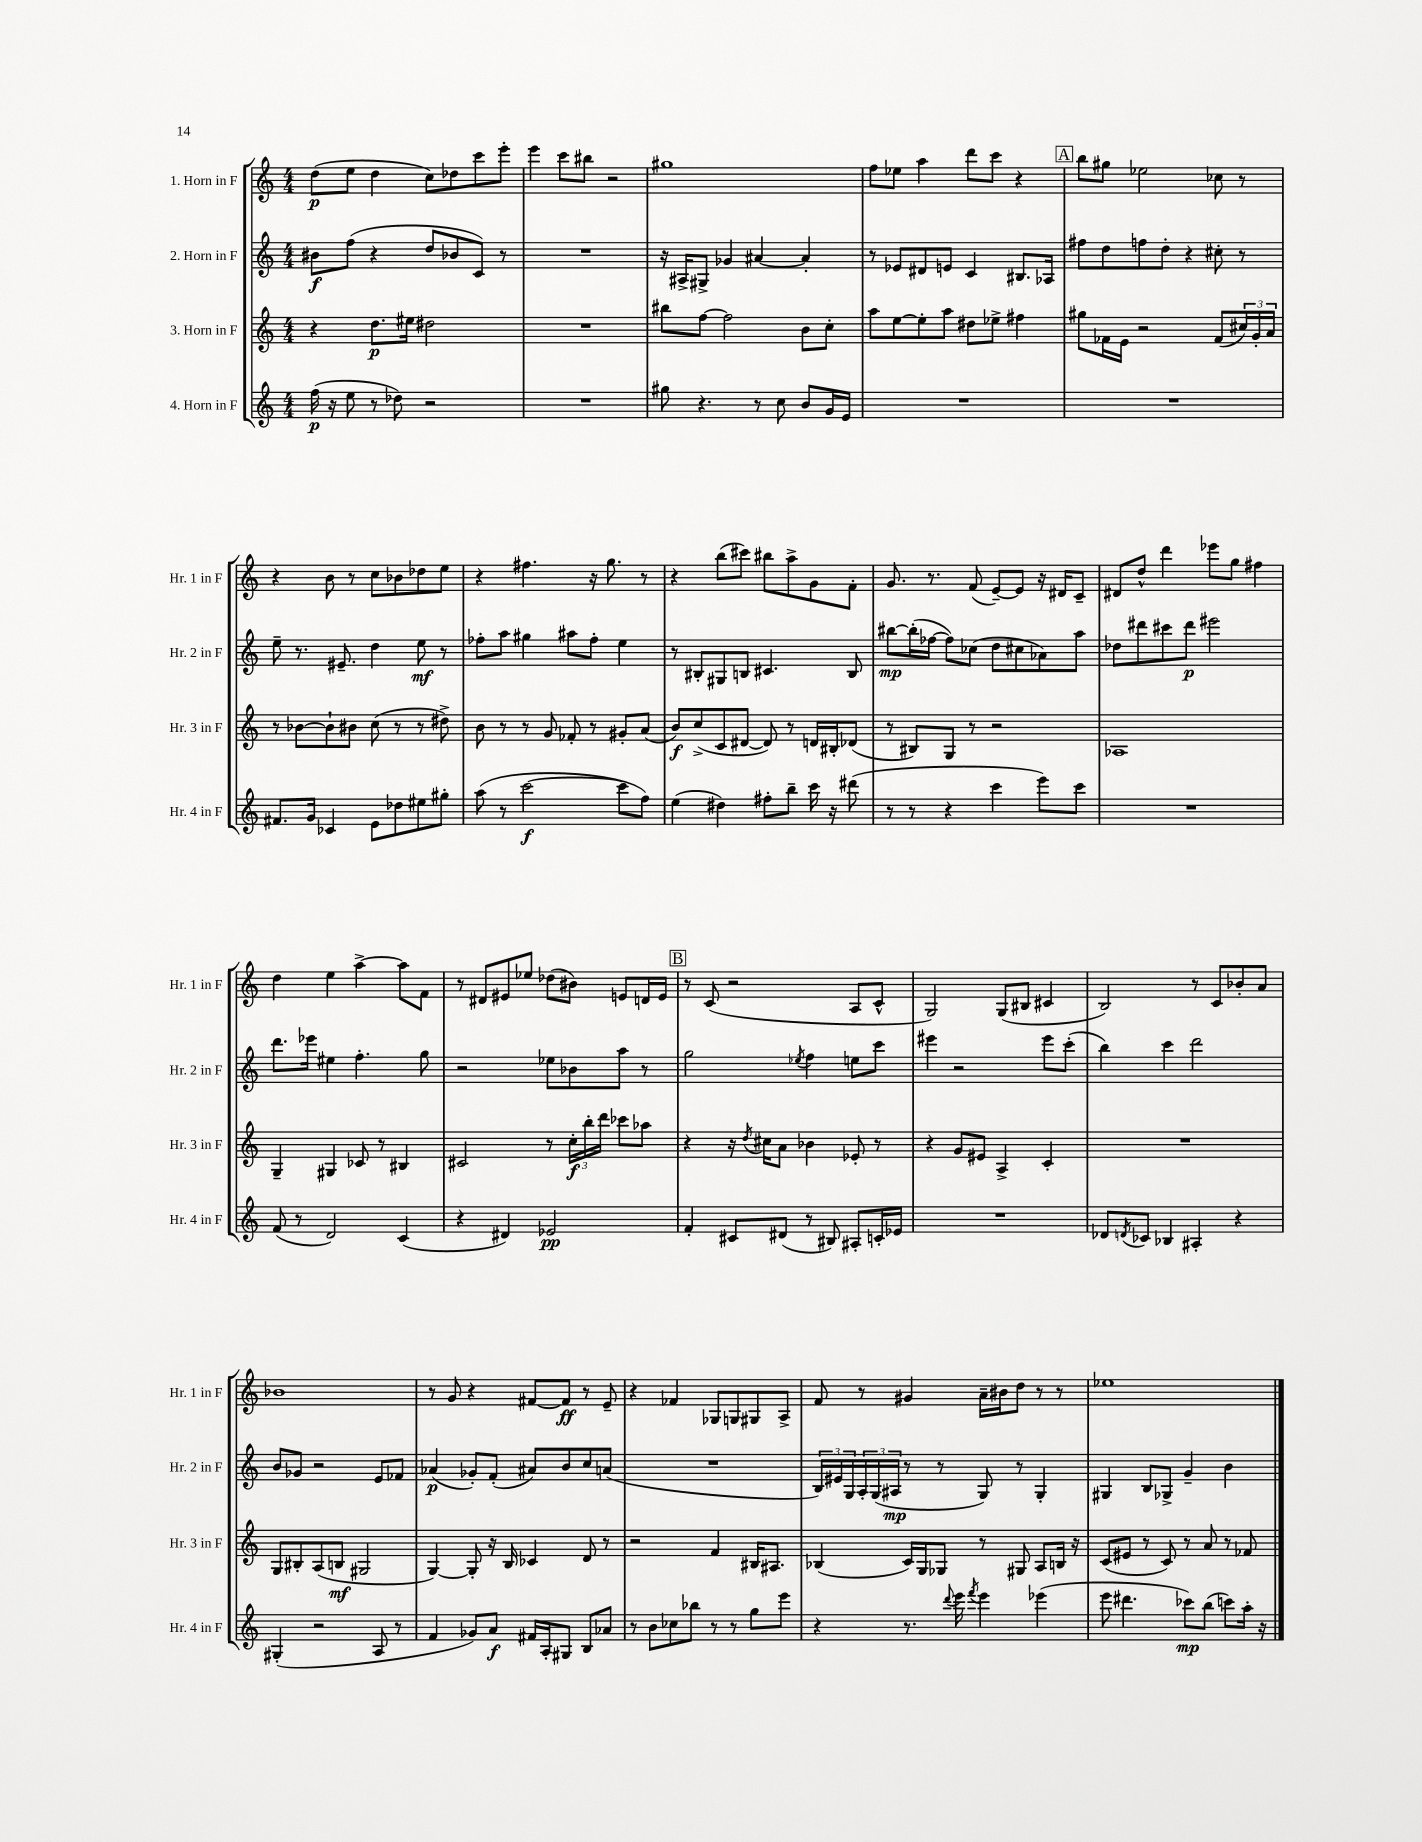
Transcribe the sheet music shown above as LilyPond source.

<<
\new StaffGroup <<
\new Staff = "s0" \with { instrumentName = "1. Horn in F" shortInstrumentName = "Hr. 1 in F" } {
    \clef treble \key c \major \numericTimeSignature \time 4/4
    d''8\p( e''8 d''4 c''8) des''8 c'''8 e'''8-. |
    e'''4 c'''8 bis''8 r2 |
    gis''1 |
    f''8 ees''8 a''4 d'''8 c'''8 r4 |
    \mark \markup { \box "A" } b''8 gis''8 ees''2 ces''8 r8 |
    r4 b'8 r8 c''8 bes'8 des''8 e''8 |
    r4 fis''4. r16 g''8. r8 |
    r4 b''8( cis'''8) bis''8 a''8-> g'8 f'8-. |
    g'8. r8. f'8( e'8~--) e'8 r16 dis'16 c'8-- |
    dis'8 d''8-^ d'''4 ees'''8 g''8 fis''4 |
    d''4 e''4 a''4~-> a''8 f'8 |
    r8 dis'8 eis'8 ees''8 des''8( bis'8) e'8 d'16 e'16 |
    \mark \markup { \box "B" } r8 c'8( r2 a8 c'8-^ |
    g2) g8( bis8 cis'4 |
    b2) r8 c'8 bes'8-. a'8 |
    bes'1 |
    r8 g'8 r4 fis'8~ fis'8\ff r8 e'8-- |
    r4 fes'4 ges8 g8 gis8 a8-> |
    f'8 r8 gis'4 a'16-- bis'16 d''8 r8 r8 |
    ees''1 \bar "|." |
}
\new Staff = "s1" \with { instrumentName = "2. Horn in F" shortInstrumentName = "Hr. 2 in F" } {
    \clef treble \key c \major \numericTimeSignature \time 4/4
    bis'8\f f''8( r4 d''8 bes'8 c'8) r8 |
    R1 |
    r16 ais16-> gis8-> ges'4 ais'4~ ais'4-. |
    r8 ees'8 dis'8 e'8 c'4 bis8. aes16 |
    \mark \markup { \box "A" } fis''8 d''8 f''8 d''8-. r4 cis''8-. r8 |
    e''8-- r8. eis'8.-- d''4 e''8\mf r8 |
    fes''8-. a''8 gis''4 ais''8 fes''8-. e''4 |
    r8 bis8-. gis8 b8 cis'4. b8 |
    bis''8~\mp bis''16-.( fes''16~ fes''8) ces''8( d''8 cis''8 aes'8) a''8 |
    des''8 dis'''8 cis'''8 dis'''8\p eis'''2 |
    d'''8. ees'''16 eis''4 f''4.-. g''8 |
    r2 ees''8 bes'8 a''8 r8 |
    \mark \markup { \box "B" } g''2 \acciaccatura { ees''8 } f''4 e''8 c'''8 |
    eis'''4 r2 eis'''8 c'''8-.( |
    b''4) c'''4 d'''2 |
    b'8 ges'8 r2 e'8 fes'8 |
    aes'4\p( ges'8-.) f'8-.( ais'8) b'8 c''8 a'8( |
    R1 |
    \tuplet 3/2 { b16) eis'16 g16 } \tuplet 3/2 { a16-. g16( ais16\mp } r8 r8 g8) r8 g4-. |
    gis4 b8 ges8-> g'4-- b'4 \bar "|." |
}
\new Staff = "s2" \with { instrumentName = "3. Horn in F" shortInstrumentName = "Hr. 3 in F" } {
    \clef treble \key c \major \numericTimeSignature \time 4/4
    r4 d''8.\p eis''16 dis''2 |
    R1 |
    bis''8 f''8~ f''2 b'8 c''8-. |
    a''8 e''8~ e''8-. a''8 dis''8 ees''8-> fis''4 |
    \mark \markup { \box "A" } gis''8 fes'16 e'16 r2 fes'8( \tuplet 3/2 { cis''16) g'16-. a'16 } |
    r8 bes'8~ bes'8-! bis'8 c''8( r8 r8 dis''8->) |
    b'8 r8 r8 g'8 fes'8-. r8 gis'8-. a'8( |
    b'8\f) c''8->( c'8 dis'8~ dis'8) r8 d'16 bis16-. des'8( |
    r8 bis8) g8 r8 r2 |
    aes1 |
    g4-- gis4 ces'8 r8 bis4 |
    cis'2 r8 \tuplet 3/2 { c''16-.\f b''16-. d'''16 } ces'''8 aes''8 |
    \mark \markup { \box "B" } r4 r16 \acciaccatura { d''8 } cis''16 a'8 bes'4 ees'8-. r8 |
    r4 g'8 eis'8 a4-> c'4-. |
    R1 |
    g8 bis8-. a8( b8\mf gis2 |
    g4~) g8-. r16 b16 ces'4 d'8 r8 |
    r2 f'4 bis16 ais8. |
    bes4( c'16) g16 ges8 r8 gis8 a8 b16 r16 |
    c'8( eis'8 r8 c'8) r8 a'8 r8 fes'8 \bar "|." |
}
\new Staff = "s3" \with { instrumentName = "4. Horn in F" shortInstrumentName = "Hr. 4 in F" } {
    \clef treble \key c \major \numericTimeSignature \time 4/4
    f''16\p( r16 e''8 r8 des''8) r2 |
    R1 |
    gis''8 r4. r8 c''8 b'8 g'16 e'16 |
    R1 |
    \mark \markup { \box "A" } R1 |
    fis'8. g'16 ces'4 e'8 des''8 eis''8 gis''8-. |
    a''8( r8 c'''2~\f c'''8 f''8) |
    e''4( dis''4) fis''8-. b''8-- c'''16 r16 dis'''8( |
    r8 r8 r4 c'''4 e'''8) c'''8 |
    R1 |
    f'8( r8 d'2) c'4( |
    r4 dis'4) ees'2\pp |
    \mark \markup { \box "B" } f'4-. cis'8 dis'8( r8 bis8) ais8-. c'16-. ees'16 |
    R1 |
    des'8 \acciaccatura { d'8 } ces'8 bes4 ais4-. r4 |
    gis4-.( r2 a8 r8 |
    f'4 ges'8) a'8\f fis'16 a16-. gis8 b8 aes'8 |
    r8 b'8 ces''8 bes''8 r8 r8 g''8 e'''8 |
    r4 r8. \appoggiatura { d'''8 } e'''16 \acciaccatura { f'''8 } e'''4 ees'''4( |
    e'''8 dis'''4. ces'''8\mp) b''8( c'''8) a''16-. r16 \bar "|." |
}
>>
>>
\layout { \context { \Score \remove "Bar_number_engraver" } }
